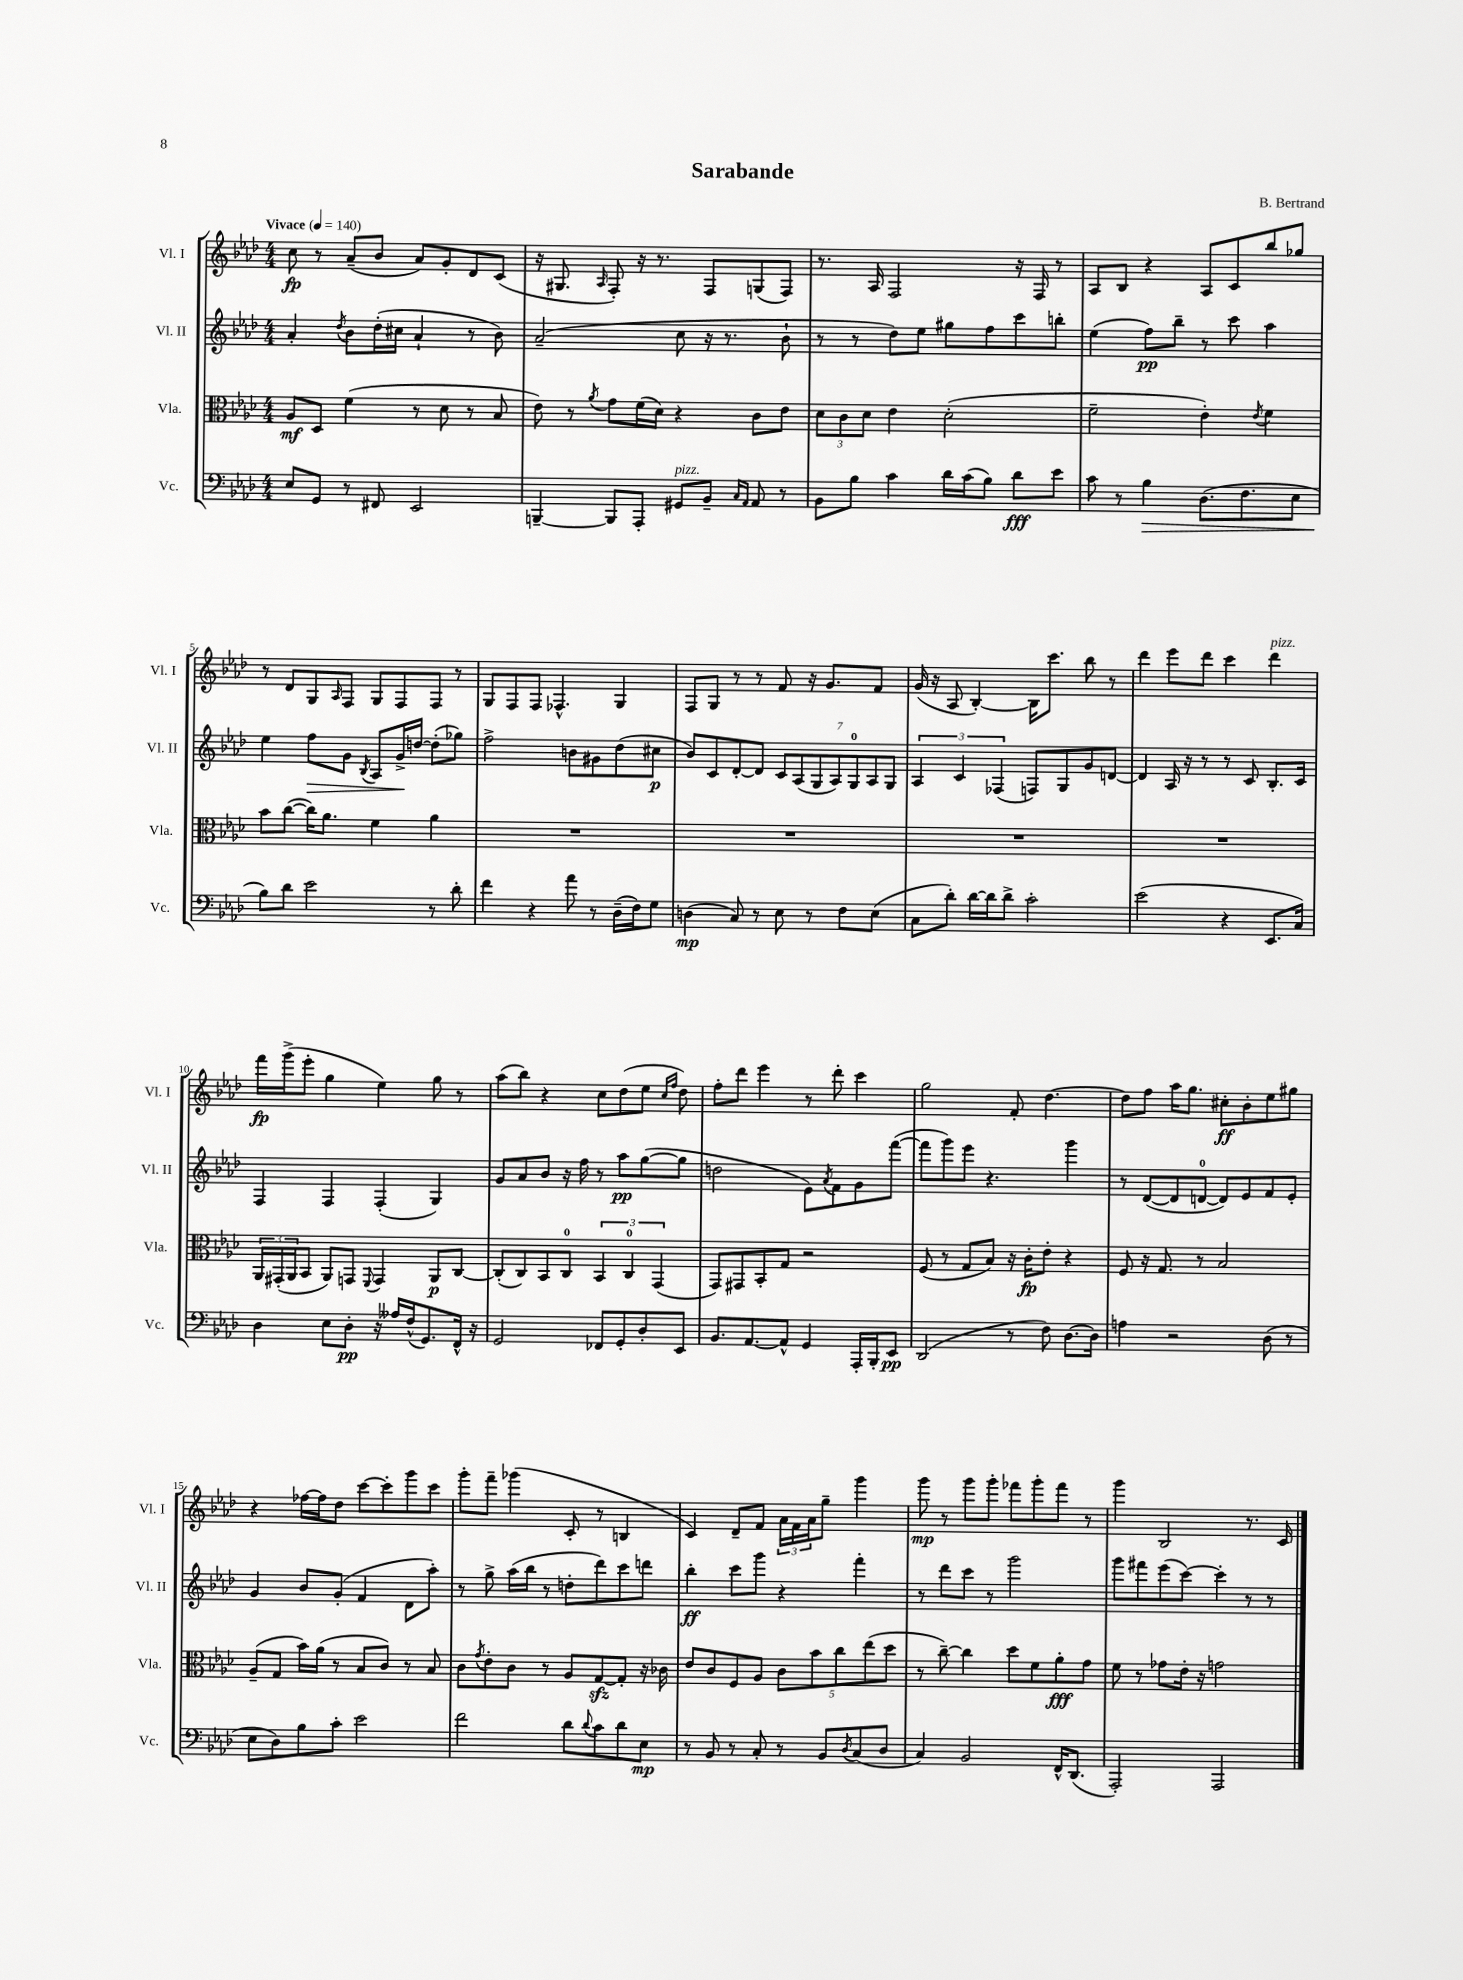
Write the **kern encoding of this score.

**kern	**kern	**kern	**kern
*staff4	*staff3	*staff2	*staff1
*clefF4	*clefC3	*clefG2	*clefG2
*k[b-e-a-d-]	*k[b-e-a-d-]	*k[b-e-a-d-]	*k[b-e-a-d-]
*M4/4	*M4/4	*M4/4	*M4/4
*MM140	*MM140	*MM140	*MM140
8E-	8A-	4a-'	8cc
8GG	8D-	.	8r
.	.	8qdd-	.
8r	(4f	8b-	(8a-~
8FF#	.	(16dd-'	8b-
.	.	16cc#	.
2EE-	8r	4a-`	8a-)
.	8d-	.	8g'
.	8r	8r	8d-
.	8B-	8b-)	(8c
=	=	=	=
[4BBB~	8e-)	(2a-~	16r
.	.	.	8.G#
.	8r	.	.
.	8qa-	.	16qqA-
8BBB]	8g	.	8F')
8AAA-'	(16f	.	16r
.	16d-)	.	8.r
8GG#	4r	8cc	.
8BB-~	.	16r	8F
.	.	8.r	.
16qqC	.	.	.
16qqAA-	.	.	.
8AA-	8c	.	(8G
8r	8e-	8b-`	8F)
=	=	=	=
8BB-	12d-	8r	8.r
.	12c	.	.
8B-	.	8r	.
.	12d-	.	.
.	.	.	16A-
4c	4e-	8dd-)	2F
.	.	8ee-	.
16d-	(2d-'	8gg#	.
(16c	.	.	.
8B-)	.	8ff	.
8d-	.	8ccc	16r
.	.	.	16F
8e-	.	8bb'	8r
=	=	=	=
8c	2f~	(4ee-	8A-
8r	.	.	8B-
4B-	.	8ff)	4r
.	.	8bb-~	.
(8.D-	4e-')	8r	8A-
.	.	8ccc	8c
8.F	.	.	.
.	8qe-	.	.
.	4f	4aa-	8bb-
8E-	.	.	8gg-
=	=	=	=
8B-)	8b-	4ee-	8r
8d-	([8cc	.	8d-
2e-	16cc])	8ff	8G
.	8.a-	.	.
.	.	.	16qqA-
.	.	8g	8F
.	.	8qB-	.
.	4f	8A-	8G
.	.	16g^	8F
.	.	[16dd	.
8r	4a-	(8dd']	8F
8d-'	.	8gg-)	8r
=	=	=	=
4f	1r	2ff^	8G
.	.	.	8F
4r	.	.	8F
.	.	.	4.F-^^
8a-	.	8b	.
8r	.	8g#	.
(16D-~	.	(8dd-	4G
16F)	.	.	.
8G	.	8cc#	.
=	=	=	=
(4D	1r	8b-)	8F
.	.	8c	8G
8C)	.	[8d-'	8r
8r	.	8d-]	8r
8E-	.	14c	8f
.	.	(14A-	.
8r	.	.	16r
.	.	14G	.
.	.	.	8.g
.	.	14A-)	.
8F	.	.	.
.	.	14G	.
.	.	14A-	.
(8E-	.	.	8f
.	.	14G	.
=	=	=	=
8C	1r	6A-	(16g
.	.	.	16r
8d-')	.	.	8A-
.	.	6c	.
[16d-	.	.	[4B-')
16d-]	.	.	.
.	.	(6F-	.
8d-^	.	.	.
2c'	.	8F)	16B-]
.	.	.	8.ccc
.	.	8G	.
.	.	8g	8bb-
.	.	[8d	8r
=	=	=	=
(2e-	1r	4d]	4ddd-
.	.	16A-	8eee-
.	.	16r	.
.	.	8r	8ddd-
4r	.	8r	4ccc
.	.	8c	.
8.EE-	.	8.B-'	4ddd-
16C)	.	16c	.
=	=	=	=
4D-	24AA-	4F	16fff
.	(24GG#'	.	.
.	.	.	(16ggg^
.	24AA-	.	.
.	8BB-	.	8eee-'
8E-	8AA-)	4F	4gg
8D-'	8GG	.	.
.	8qqFF	.	.
16r	4GG	(4F'	4ee-)
16A--	.	.	.
(16F^^	.	.	.
8.GG)	.	.	.
.	8AA-	4G)	8gg
16FF^^	[8C	.	8r
16r	.	.	.
=	=	=	=
2GG	(8C']	8g	(8aa-
.	8C)	8a-	8bb-)
.	8BB-	8b-	4r
.	8C	16r	.
.	.	16ff	.
8FF-	6BB-	8r	8cc
8GG'	.	8aa-	(8dd-
.	6C	.	.
8D-'	.	([8gg	8ee-
.	(6GG	.	.
.	.	.	16qqcc
.	.	.	16qqff
8EE-	.	8gg]	8dd-)
=	=	=	=
8.BB-	8GG)	2dd	8ff'
.	8GG#	.	8ddd-
[8.AA-	.	.	.
.	8BB-'	.	4eee-
8AA-^^]	8G	.	.
4GG	2r	8e-)	8r
.	.	8qa-	.
.	.	8f	8ddd-'
16AAA-'	.	8g	4ccc
16BBB-'	.	.	.
8EE-	.	([8fff	.
=	=	=	=
(2DD-	(8F	8fff]	2gg
.	8r	8ggg)	.
.	8G	8eee-	.
.	8B-)	4.r	.
8r	16r	.	8f'
.	16c'	.	.
8F)	8e-'	.	[4.dd-
[8.D-	4r	4ggg	.
16D-]	.	.	.
=	=	=	=
4A	8F	8r	8dd-]
.	16r	([8d-	8ff
.	8.G	.	.
2r	.	8d-]	16aa-
.	.	.	8.gg
.	8r	[8d	.
.	2B-	8d])	8cc#'
.	.	8e-	8b-'
(8D-	.	8f	8ee-
8r	.	8e-'	8gg#
=	=	=	=
8E-	(8A-~	4g	4r
8D-)	8G	.	.
8B-	16b-)	8b-	[16ff-
.	(16a-	.	16ff-]
8c'	8r	(8g'	8dd-
2e-	8B-	4f	[8ccc
.	8c)	.	8ccc']
.	8r	8d-	8ggg
.	8B-	8aa-')	8ccc
=	=	=	=
2f	8c	8r	8ggg'
.	8qg	.	.
.	8e-'	8gg^	8fff~
.	8c	(16aa-	(4ggg-
.	.	16bb-	.
.	8r	8r	.
8d-	8A-	8dd'	8c'
8qqd-	.	.	.
8c	[8G	8ddd-)	8r
8d-	8G']	8ccc	4B
8E-	16r	8ddd	.
.	16c-	.	.
=	=	=	=
8r	8e-	4bb-'	4c)
8BB-	8c	.	.
8r	8F	8ccc	8d-~
8C'	8A-	8ggg	8f
8r	10c	4r	24a-
.	.	.	24f
.	.	.	24a-
.	10b-	.	.
8BB-	.	.	8gg~
.	10cc	.	.
8qD-	.	.	.
(8C	.	4fff'	4ggg
.	(10ee-	.	.
8D-	.	.	.
.	10dd-	.	.
=	=	=	=
4C)	8r	8r	8ggg
.	[8cc~)	8ddd-	8r
2BB-	4cc]	8ccc	8ggg
.	.	8r	8ggg'
.	8dd-	2ggg	8fff-
.	8f	.	8ggg'
16FF^^	8a-'	.	8fff-
(8.DD-	.	.	.
.	8g	.	8r
=	=	=	=
2AAA-')	8f	8ggg	4ggg
.	8r	8fff#	.
.	8g-	(8eee-	2B-
.	16e-'	[8ccc)	.
.	16r	.	.
2AAA-	2g	4ccc']	.
.	.	8r	8.r
.	.	8r	.
.	.	.	16c
==	==	==	==
*-	*-	*-	*-
